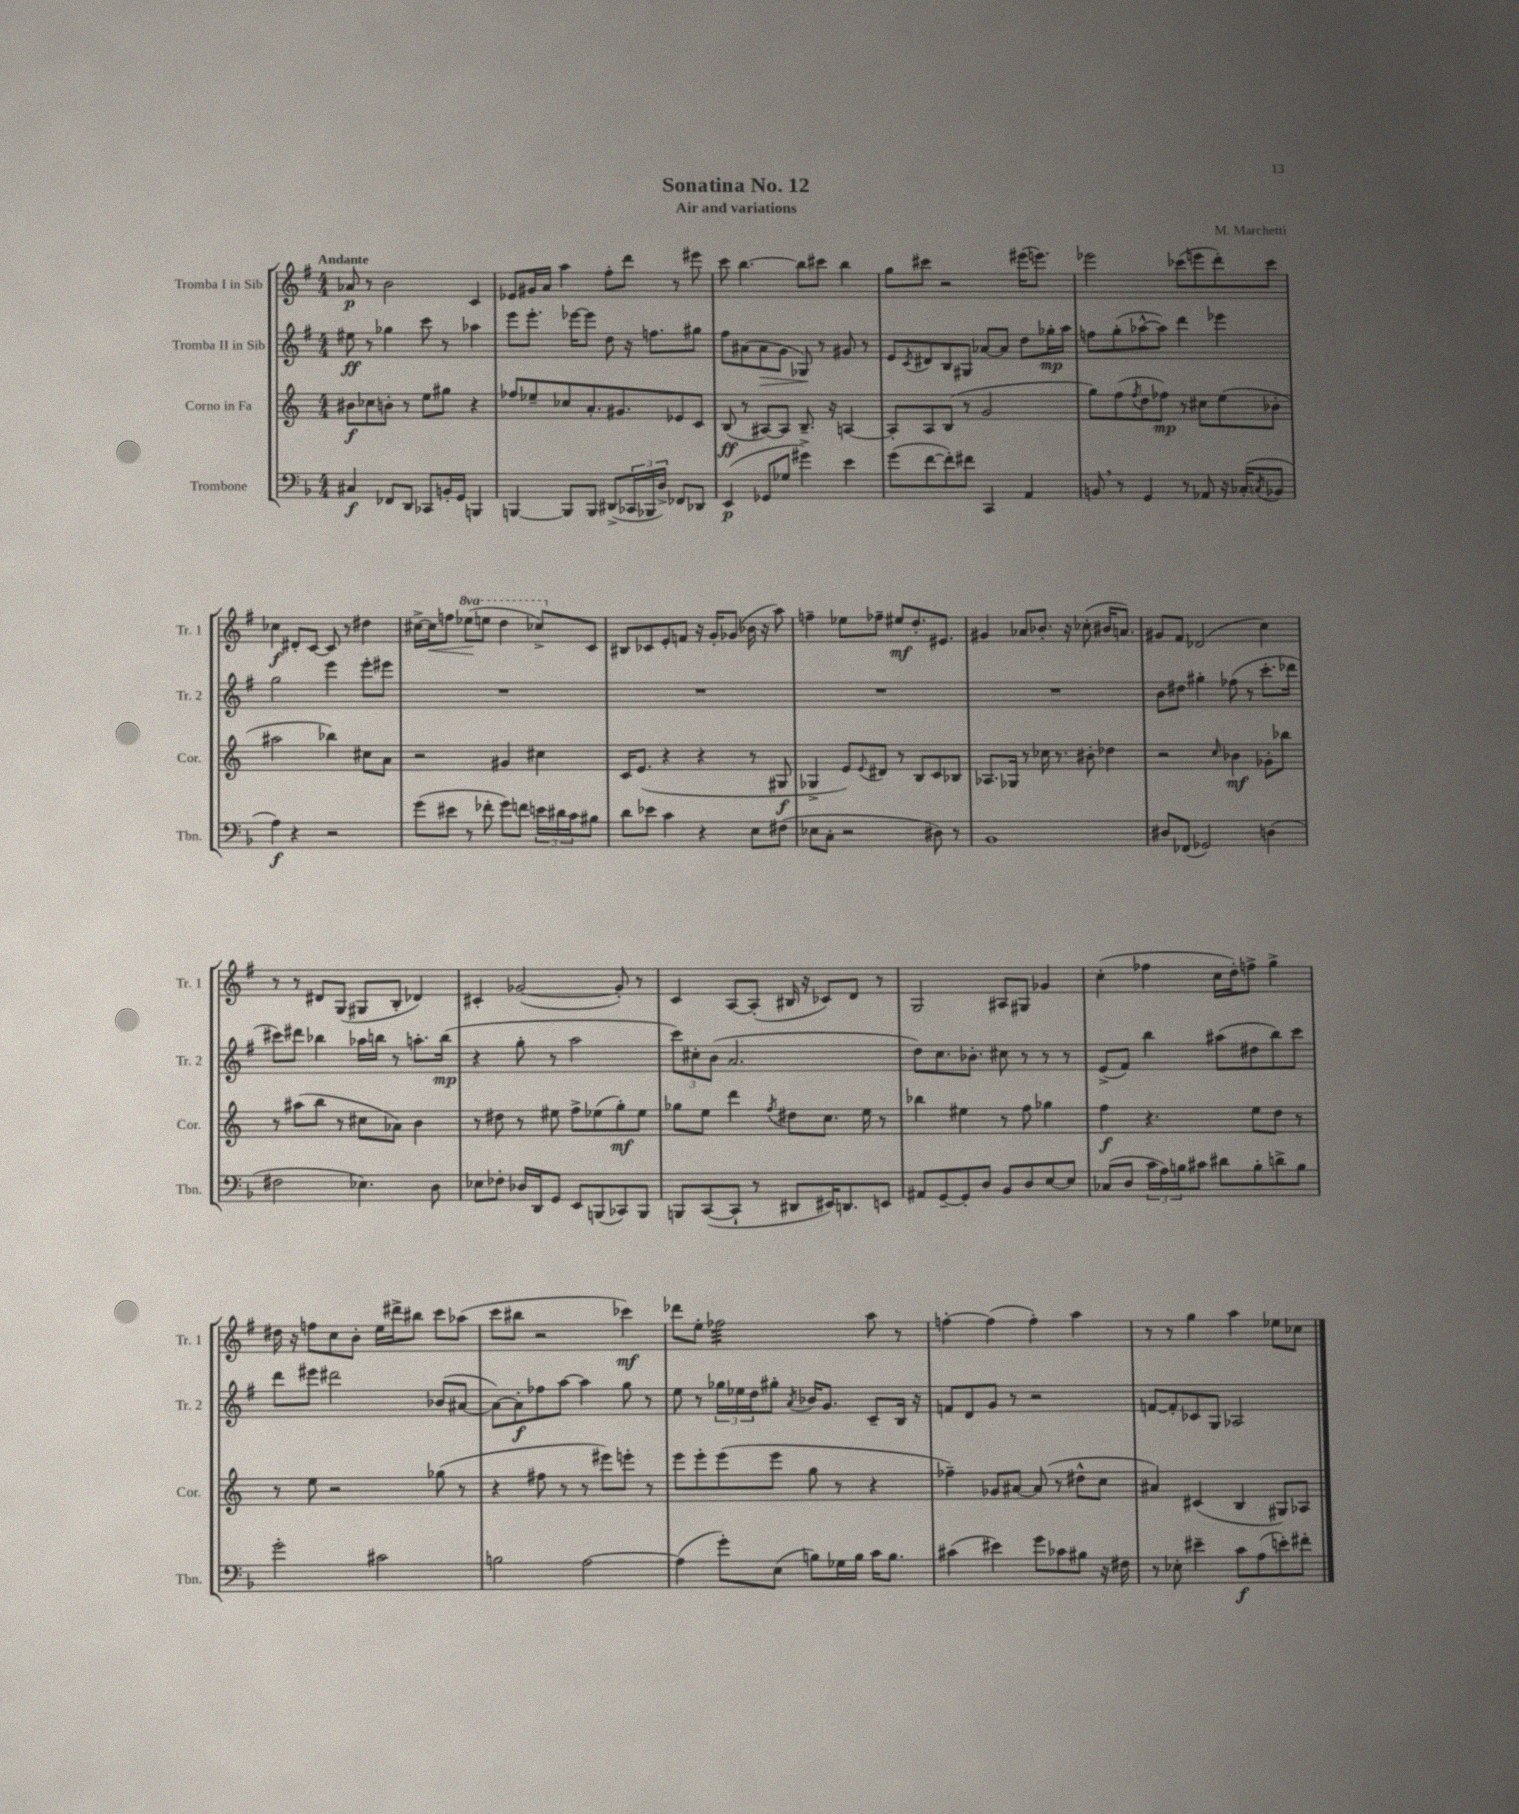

**kern	**kern	**kern	**kern
*staff4	*staff3	*staff2	*staff1
*clefF4	*clefG2	*clefG2	*clefG2
*k[b-]	*k[]	*k[f#]	*k[f#]
*M4/4	*M4/4	*M4/4	*M4/4
4C#	8b#	8ee#	8a-
.	8cc-	8r	8r
8FF-	8b'	4gg-	2b
8DD	8r	.	.
8CC-	8ee	8ccc	.
16BB'	8gg#	8r	.
16GG	.	.	.
4BBB	4r	4aa-	4c
=	=	=	=
[4BBB	8ff-	8eee	8e-
.	8ee-~	8.eee'	16g#
.	.	.	16a
8BBB]	8cc-	.	4aa
.	.	[16eee-	.
8BBB	8.a'	8eee-]	.
(8DD#^	.	8dd	8ff#'
.	8.g#	.	.
24CC-	.	16r	8ddd
24BBB-	.	.	.
.	.	8.ff	.
24D^)	.	.	.
8FF-	8e-	.	8r
8DD-	8c	8gg#	8eee#
=	=	=	=
(4EE	(8B	8ff#	8ccc
.	8r	(8a#	[4.bb
8GG-	[8A#)	8a#	.
8G-	8A#]	8g	.
4g#^)	8.B~	8G-)	8bb]
.	.	8r	8ccc#
.	16r	.	.
4e	[4A	8g#	4bb
.	.	8r	.
=	=	=	=
(8g	8A']	8e	8gg
.	.	8qc	.
[8f	8A	8d#	8ccc#
8f'])	(8B	8B	2r
8f#	8r	8G#	.
4CC	2g	[8a-	.
.	.	8a-]	.
4AA	.	8dd	(16eee#
.	.	.	8.eee)
.	.	16gg-'	.
.	.	16aa	.
=	=	=	=
8BB	8gg)	8ff	2eee-
8r	(8ff	(8gg'	.
.	8qff	.	.
4GG	8dd	[8aa-^^	.
.	8ff-)	8aa-])	.
8r	8r	4ddd	(8ccc-
8AA-	8cc#	.	8eee
16r	(8ee	4eee-	8ddd')
(16C-'	.	.	.
8qC	.	.	.
8BB-	8b-'	.	8ccc-
=	=	=	=
4A)	2aa#	2gg	4cc-
4r	.	.	8d#'
.	.	.	[8c
2r	4bb-)	4eee	8c]
.	.	.	8r
.	8cc#	8eee'	4dd#
.	8a	8eee#	.
=	=	=	=
(8g	2r	1r	[16cc#^
.	.	.	16cc#]
8e#	.	.	8ff
8r	.	.	(8eee-
8f-'	.	.	8eee
8g)	4g#	.	4ddd
8f	.	.	.
24e	4cc#	.	8ccc-^)
24d#	.	.	.
24c	.	.	.
8B#	.	.	8c
=	=	=	=
8d	16c	1r	8B#
.	(8.e	.	.
8e-	.	.	8c-
4c	4r	.	8e'
.	.	.	8f
4r	4r	.	16r
.	.	.	16g'
.	.	.	(8g-
8E	8r	.	16b-
.	.	.	16r
(8F#	8G#	.	8aa)
=	=	=	=
8E-	4G-^	1r	4ff~
8C'	.	.	.
2r	8e)	.	8ee-
.	8qqe	.	.
.	8d#	.	8ff-~
.	8r	.	8ee#
.	8B	.	8.dd'
8D#)	8c	.	.
.	.	.	8.e#
8r	8B-	.	.
=	=	=	=
1BB-	8.A-	1r	4g#
.	16G-	.	.
.	8r	.	8a-
.	16cc-	.	8.b-'
.	8.r	.	.
.	.	.	16r
.	8b#'	.	(8cc-'
.	4dd-	.	16b#
.	.	.	8.a)
=	=	=	=
8D#	2r	8b	8g#
(8FF-	.	8dd#	8f#
2GG-)	.	4gg#'	(2d-
.	16qqcc	.	.
.	4b-	(8ff-	.
.	.	8r	.
(4D	8g-'	8.ccc'	4cc)
.	8bb-	.	.
.	.	16ddd-	.
=	=	=	=
2F#	8r	8ccc#)	8r
.	(8aa#	8ddd#	8r
.	8bb	4bb-	8d#
.	8r	.	(8G
4.E-)	8cc#	16aa-	8G#
.	.	16bb	.
.	8a-)	8r	8B'
.	4b	8.aa'	4d-)
8D	.	.	.
.	.	(16bb	.
=	=	=	=
8E-	8r	4r	4c#'
8F-'	8dd#	.	.
16D-	8r	8gg'	([2g-
16DD	.	.	.
8GG	8ee#	8r	.
8EE	8ff^	2aa	.
(8BBB	(8ee-	.	.
8CC-)	8gg')	.	8g-'])
8BBB	8ee-	.	8r
=	=	=	=
8BBB	8gg-	12ccc)	4c
.	.	12cc#'	.
([8CC	8ee	.	.
.	.	(12b	.
8CC`]	4ddd	2.a	[8A
8r	.	.	(8A']
.	8qff	.	.
8DD#	8dd#	.	16B#
.	.	.	16r
16EE#)	8.cc	.	8c-)
8.DD	.	.	.
.	.	.	8d
.	16ee	.	.
8EE	8r	.	8r
=	=	=	=
8AA#	4bb-	8dd)	2G
[8GG~	.	8.cc	.
8GG']	4ee#	.	.
.	.	8.b-'	.
8D	.	.	.
8BB-	8r	8cc#	8A#
8D	8ff	8r	8G#
[8E	4gg-	8r	4g-
8E]	.	8r	.
=	=	=	=
(8C-	4ff	(8e^	(4cc'
8D	.	8f#)	.
24c	4.r	4bb	4ff-
24A)	.	.	.
24B	.	.	.
8c#	.	.	.
8d#	.	(8aa#	16cc
.	.	.	16dd')
8B'	8ee	8dd#	8ff^
8d^	8dd	8bb)	4gg^
8B	8r	8ccc	.
=	=	=	=
2g'	8r	8ddd	16dd#
.	.	.	16r
.	8ee	8eee#	8ff
.	2r	2ddd#	8cc
.	.	.	8b'
2c#	.	.	16ee
.	.	.	16ddd#^
.	.	.	8bb#
.	(8gg-	(8b-	8ccc
.	8r	[8a#	(8aa-
=	=	=	=
2B	4r	8a#_)	8ccc
.	.	8a#']	8bb#
.	8ff#	8ff-	2r
.	8r	[8aa	.
[2A	8r	4aa]	.
.	8eee#)	.	.
.	8eee'	8gg	4ccc-)
.	8r	8r	.
=	=	=	=
(4A]	8eee	8ee	8ddd-
.	8eee'	8r	8ee'
8g')	(8eee	24gg-	2ff-
.	.	24ee-	.
.	.	24dd	.
(8E	8eee	8gg#'	.
.	.	8qa	.
8B)	8gg	16b-	.
.	.	8.g	.
16G-	8r	.	.
16B	.	.	.
16c	4r	8c~	8aa
8.B	.	.	.
.	.	16B	8r
.	.	16r	.
=	=	=	=
(4c#	4ff-~)	8f	[4ff'
.	.	8d	.
4e#)	8g-	8g	(4ff]
.	[8a#	8r	.
8g	(8a#]	2r	4ff')
8c-	8r	.	.
8B#	8dd#^^	.	4aa
16r	8cc	.	.
16F#	.	.	.
=	=	=	=
8r	4a#)	[8f	8r
8E-'	.	8f']	8r
4e#~	(4c#	8c-	4gg
.	.	8G	.
8c	4B	2A-	4aa
(8A	.	.	.
8e')	8G#)	.	8ee-
8f#'	8A-	.	8cc-
==	==	==	==
*-	*-	*-	*-
